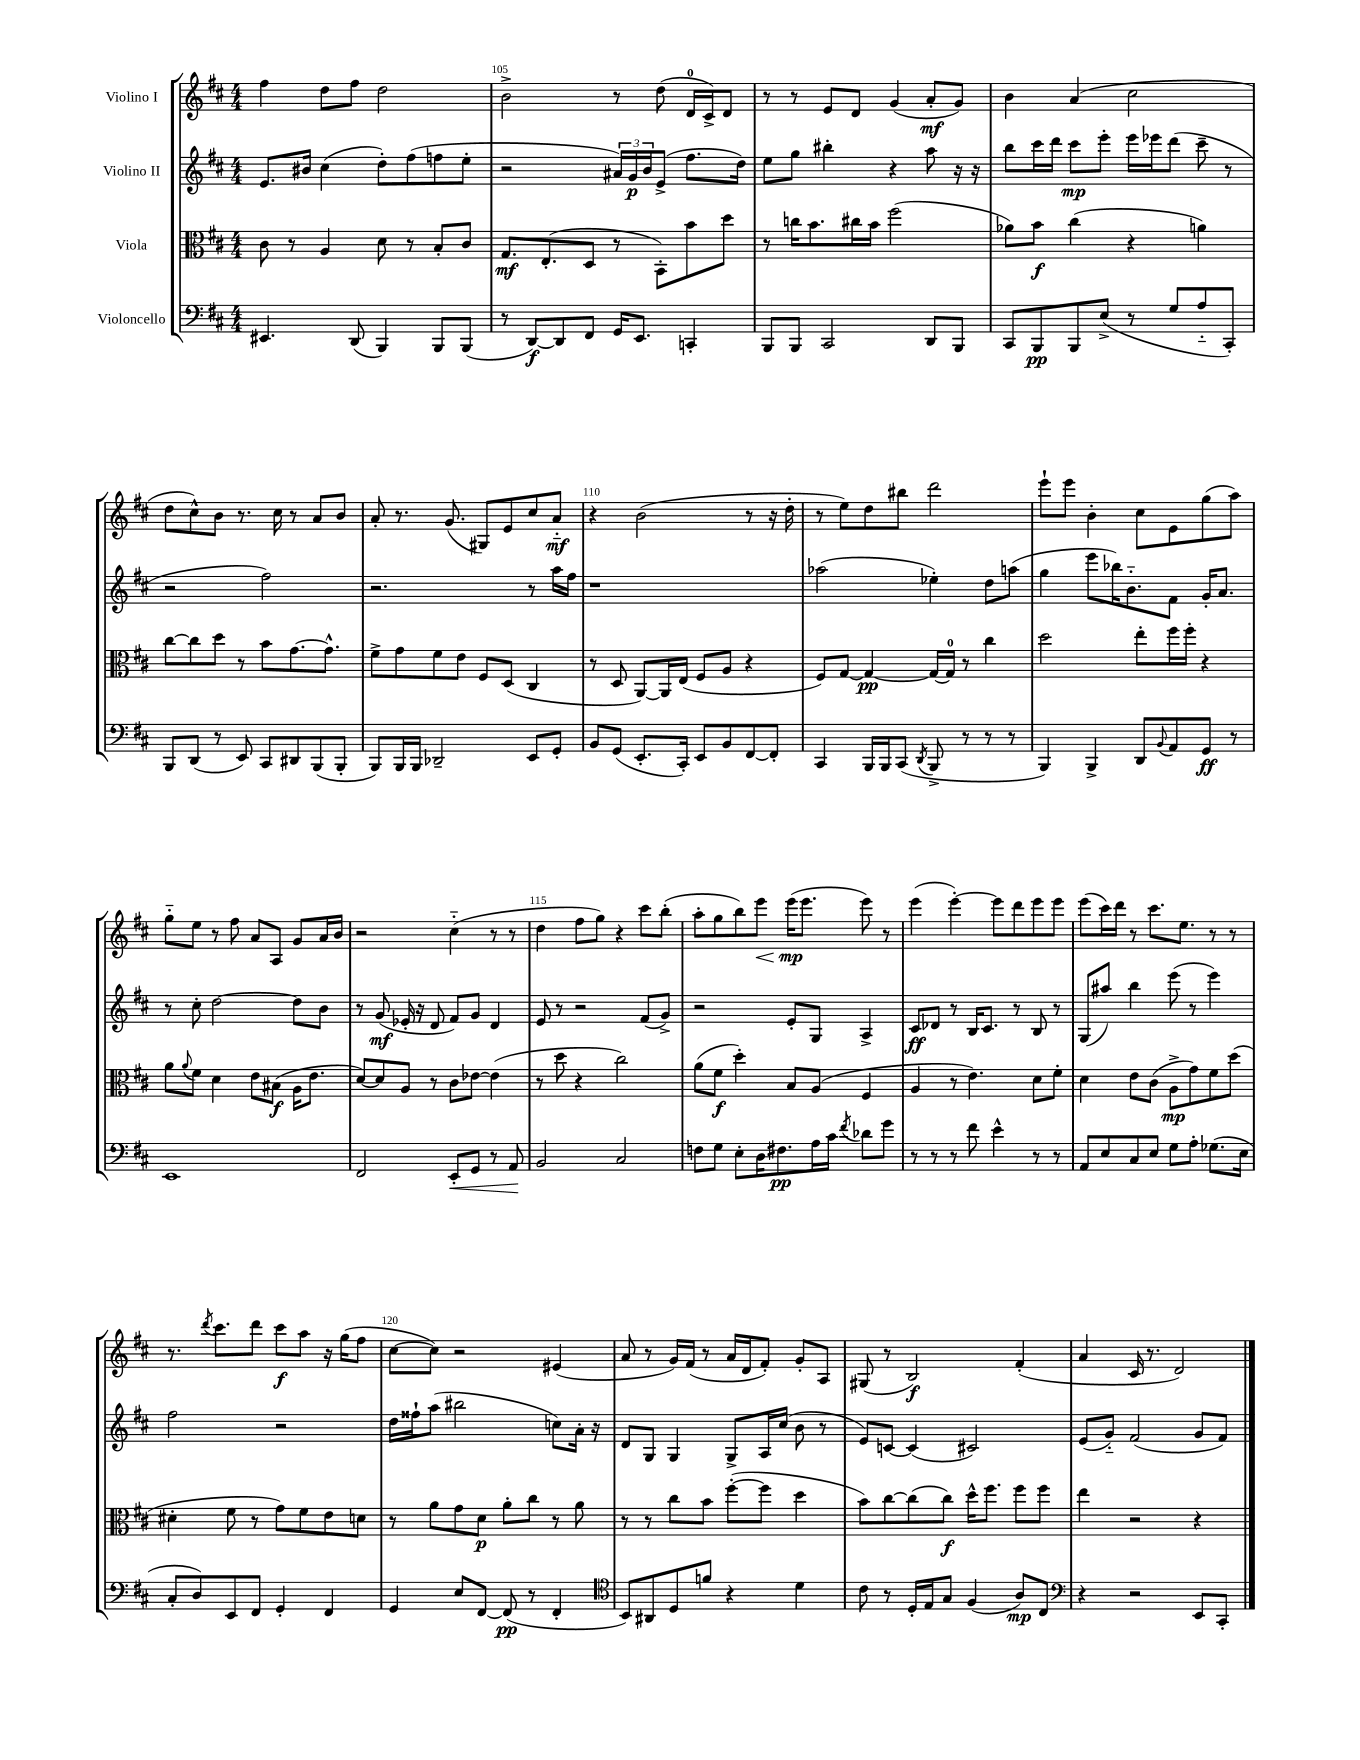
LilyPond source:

<<
\new StaffGroup <<
\new Staff = "s0" \with { instrumentName = "Violino I" } {
    \clef treble \key d \major \numericTimeSignature \time 4/4
    fis''4 d''8 fis''8 d''2 |
    b'2-> r8 d''8( d'16-0 cis'16->) d'8 |
    r8 r8 e'8 d'8 g'4( a'8-.\mf g'8) |
    b'4 a'4( cis''2 |
    d''8 cis''8-^) b'8 r8. cis''16 r8 a'8 b'8 |
    a'8-. r8. g'8.( gis8) e'8 cis''8 a'8-_\mf |
    r4 b'2( r8 r16 d''16-. |
    r8 e''8) d''8 bis''8 d'''2 |
    e'''8-! e'''8 b'4-. cis''8 e'8 g''8( a''8) |
    g''8-_ e''8 r8 fis''8 a'8 a8 g'8 a'16 b'16 |
    r2 cis''4-_( r8 r8 |
    d''4 fis''8 g''8) r4 cis'''8 b''8-.( |
    a''8-. g''8 b''8) e'''8\< e'''16\mp\!( e'''8. e'''8) r8 |
    e'''4( e'''4~-.) e'''8 d'''8 e'''8 e'''8 |
    e'''8( cis'''16) d'''16 r8 cis'''8. e''8. r8 r8 |
    r8. \acciaccatura { d'''8 } cis'''8. d'''8 cis'''8\f a''8 r16 g''16( fis''8 |
    cis''8~ cis''8) r2 eis'4( |
    a'8 r8 g'16) fis'16( r8 a'16 d'16 fis'8-.) g'8-. a8 |
    gis8( r8 b2\f) fis'4-.( |
    a'4 cis'16 r8. d'2) \bar "|." |
}
\new Staff = "s1" \with { instrumentName = "Violino II" } {
    \clef treble \key d \major \numericTimeSignature \time 4/4
    e'8. bis'16 cis''4( d''8-.) fis''8( f''8 e''8-. |
    r2 \tuplet 3/2 { ais'16) g'16\p b'16 } e'8->( fis''8. d''16) |
    e''8 g''8 bis''4-. r4 a''8 r16 r16 |
    b''8 cis'''16 d'''16 cis'''8\mp e'''8-. e'''16 ees'''16 d'''8( cis'''8-- r8 |
    r2 fis''2) |
    r2. r8 a''16 fis''16 |
    r1 |
    aes''2( ees''4-.) d''8 a''8( |
    g''4 e'''8 bes''16) b'8.-_ fis'8 g'16-. a'8. |
    r8 cis''8-. d''2~ d''8 b'8 |
    r8 g'8\mf( ees'16-. r16 d'8 fis'8) g'8 d'4 |
    e'8 r8 r2 fis'8( g'8->) |
    r2 e'8-. g8 a4-> |
    cis'8\ff des'8 r8 b16 cis'8. r8 b8 r8 |
    g8( ais''8) b''4 e'''8( r8 e'''4) |
    fis''2 r2 |
    d''16 fisis''16-! a''8( bis''2 c''8) a'16-. r16 |
    d'8 g8 g4 g8-> a16 cis''16( b'8 r8 |
    e'8) c'8~ c'4( cis'2) |
    e'8( g'8-_) fis'2( g'8 fis'8) \bar "|." |
}
\new Staff = "s2" \with { instrumentName = "Viola" } {
    \clef alto \key d \major \numericTimeSignature \time 4/4
    cis'8 r8 a4 d'8 r8 b8-. cis'8 |
    g8.\mf e8.-.( d8 r8 b,8-.) b'8 d''8 |
    r8 c''16 b'8. cis''16 b'16 fis''2( |
    aes'8) b'8\f cis''4( r4 a'4) |
    cis''8~ cis''8 d''8 r8 b'8 g'8.~ g'8.-^ |
    fis'8-> g'8 fis'8 e'8 fis8 d8( cis4 |
    r8 d8 a,8~) a,16 e16( fis8 a8 r4 |
    fis8) g8~ g4~\pp g16~ g16-0 r8 cis''4 |
    d''2 e''8-. fis''16 fis''16-. r4 |
    a'8 \appoggiatura { a'8 } fis'8 d'4 e'8 bis8\f( a16 e'8. |
    d'8~) d'8 a8 r8 cis'8 ees'8~ ees'4( |
    r8 d''8 r4 cis''2) |
    a'8( fis'8\f d''4-.) b8 a8( fis4 |
    a4 r8 e'4.) d'8 fis'8-. |
    d'4 e'8 cis'8( a8->\mp g'8) fis'8 d''8( |
    dis'4-. fis'8 r8 g'8) fis'8 e'8 d'8 |
    r8 a'8 g'8 d'8\p a'8-. cis''8 r8 a'8 |
    r8 r8 cis''8 b'8 fis''8~-.( fis''8 d''4 |
    b'8) cis''8~ cis''8( cis''8\f) d''16-^ fis''8. fis''8 fis''8 |
    e''4 r2 r4 \bar "|." |
}
\new Staff = "s3" \with { instrumentName = "Violoncello" } {
    \clef bass \key d \major \numericTimeSignature \time 4/4
    eis,4. d,8( b,,4) b,,8 b,,8( |
    r8 d,8~\f) d,8 fis,8 g,16 e,8. c,4-. |
    b,,8 b,,8 cis,2 d,8 b,,8 |
    cis,8 b,,8\pp b,,8 e8->( r8 g8 a8-_ cis,8-.) |
    b,,8 d,8( r8 e,8) cis,8 dis,8 b,,8( b,,8-. |
    b,,8) b,,16 b,,16 des,2-- e,8 g,8-. |
    b,8 g,8( e,8.-. cis,16-.) e,8 b,8 fis,8~ fis,8-. |
    cis,4 b,,16 b,,16 cis,8( \acciaccatura { d,8 } b,,8-> r8 r8 r8 |
    b,,4) b,,4-> d,8 \appoggiatura { b,8 } a,8 g,8\ff r8 |
    e,1 |
    fis,2 e,8-.\< g,8 r8 a,8\! |
    b,2 cis2 |
    f8 g8 e8-. d16 fis8.\pp a16 cis'16 \acciaccatura { fis'8 } des'8 g'8 |
    r8 r8 r8 fis'8 e'4-^ r8 r8 |
    a,8 e8 cis8 e8 g8 a8-. ges8.( e16 |
    cis8-. d8) e,8 fis,8 g,4-. fis,4 |
    g,4 e8 fis,8~ fis,8\pp( r8 fis,4-. |
    \clef tenor b,8) ais,8 d8 f'8 r4 d'4 |
    cis'8 r8 d16-. e16 g8 fis4( a8\mp) cis8 |
    \clef bass r4 r2 e,8 cis,8-. \bar "|." |
}
>>
>>
\layout { \context { \Score currentBarNumber = #104 \override BarNumber.break-visibility = ##(#f #t #t) barNumberVisibility = #(every-nth-bar-number-visible 5) } }
